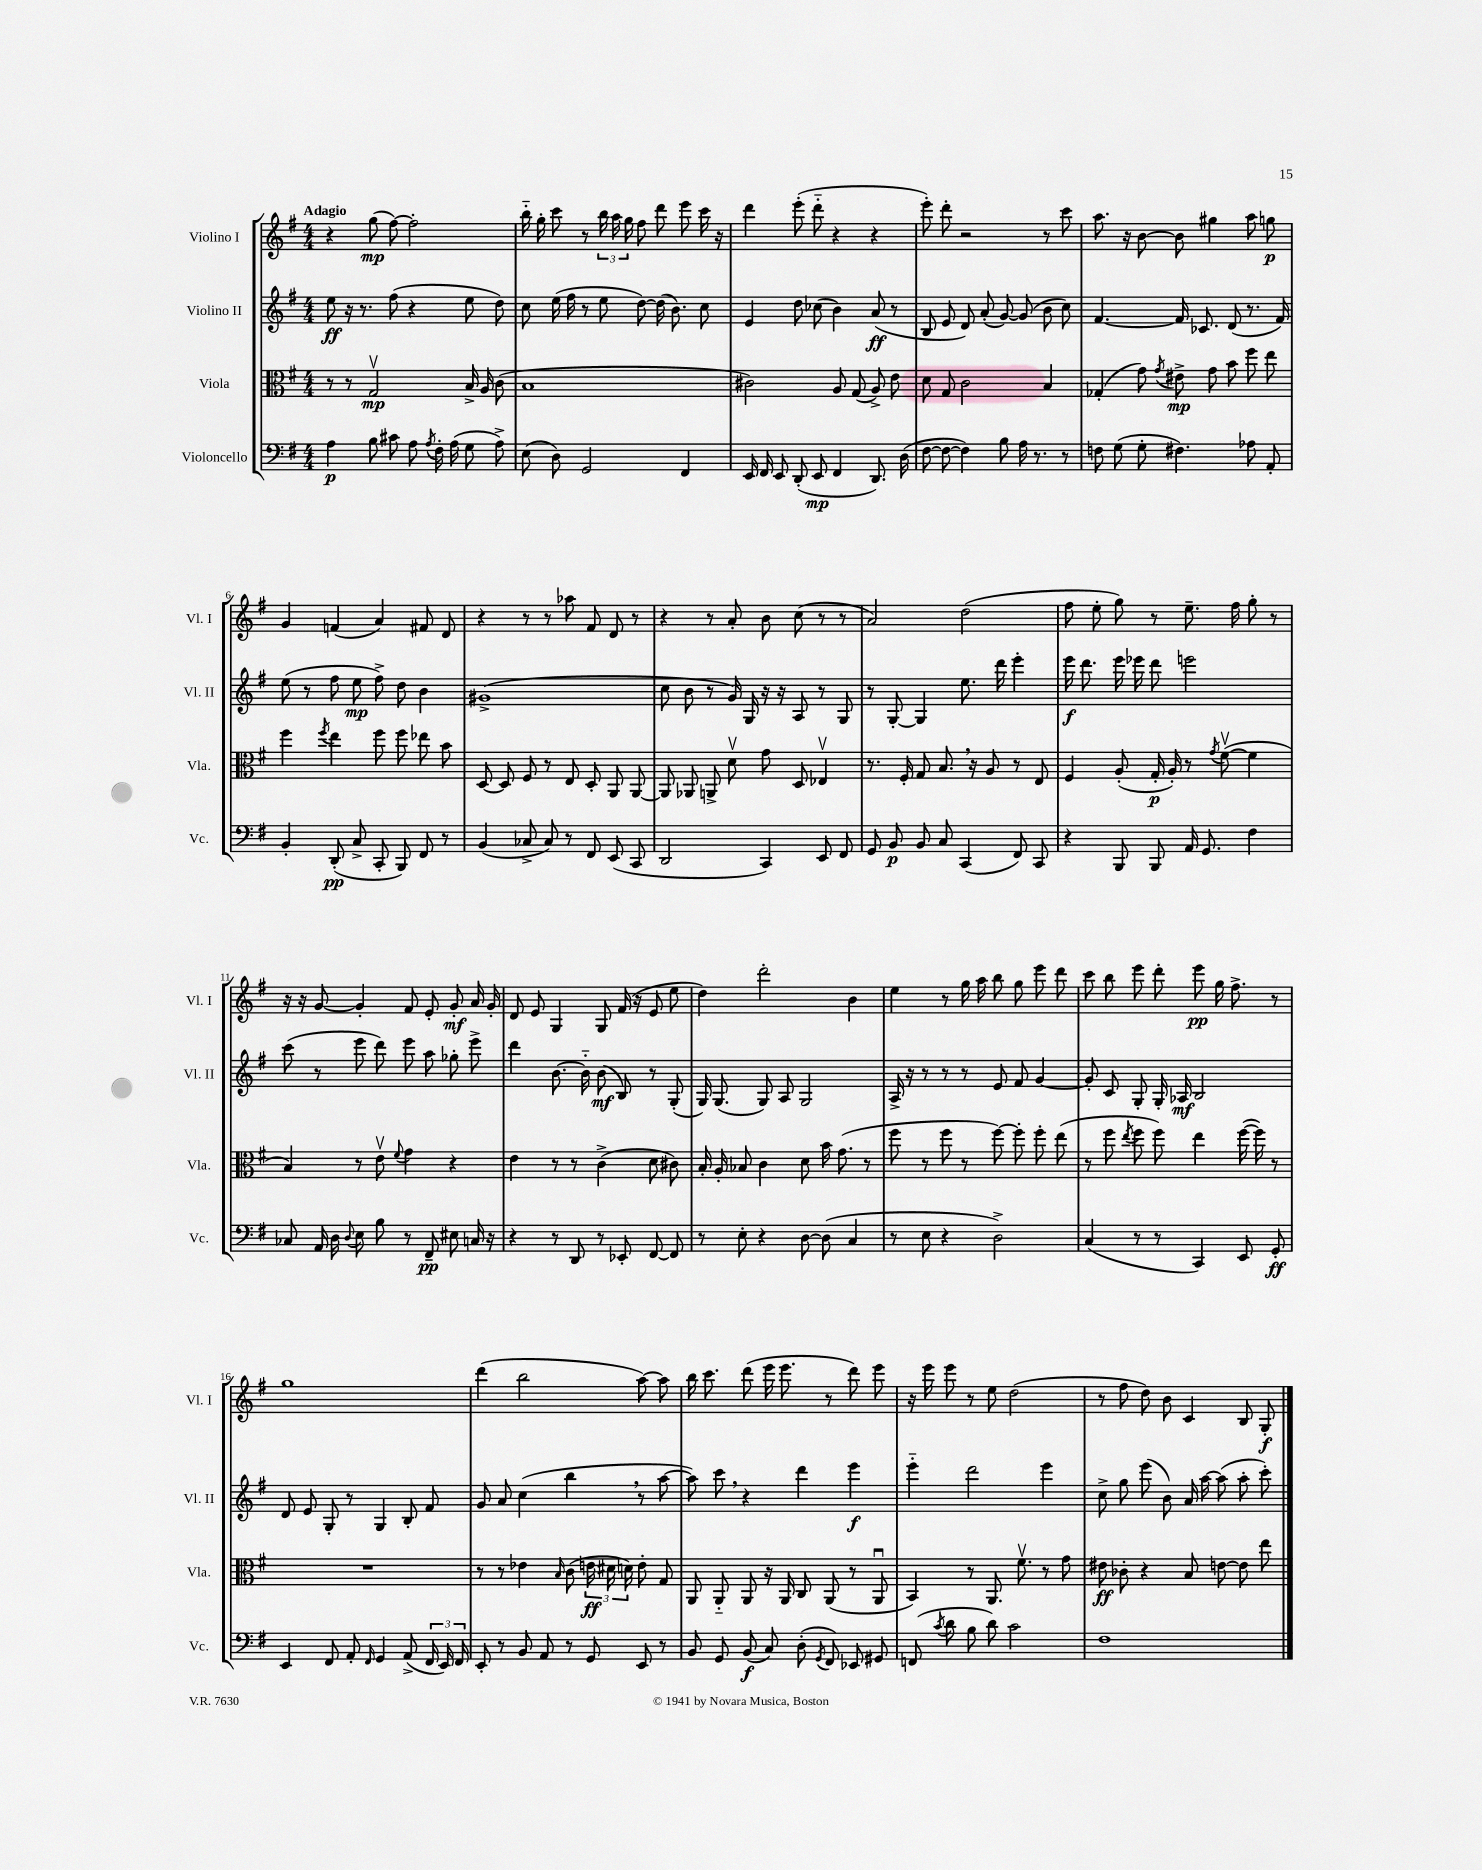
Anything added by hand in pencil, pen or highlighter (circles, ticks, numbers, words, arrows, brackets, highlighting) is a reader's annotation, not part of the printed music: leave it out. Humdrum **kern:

**kern	**dynam	**kern	**dynam	**kern	**dynam	**kern	**dynam
*part4	*part4	*part3	*part3	*part2	*part2	*part1	*part1
*staff4	*staff4	*staff3	*staff3	*staff2	*staff2	*staff1	*staff1
*I"Violoncello	*	*I"Viola	*	*I"Violino II	*	*I"Violino I	*
*I'Vc.	*	*I'Vla.	*	*I'Vl. II	*	*I'Vl. I	*
*clefF4	*	*clefC3	*	*clefG2	*	*clefG2	*
*k[f#]	*	*k[f#]	*	*k[f#]	*	*k[f#]	*
*M4/4	*	*M4/4	*	*M4/4	*	*M4/4	*
=1	=1	=1	=1	=1	=1	=1	=1
!	!	!	!	!	!	!LO:TX:a:B:t=Adagio	!
4A\	p	8r	.	8ee\	ff	4r	.
.	.	8r	.	16r	.	.	.
.	.	.	.	8.r	.	.	.
8B\	.	2Gv/	mp	.	.	(8gg\	mp
8c#X\	.	.	.	(8ff#\	.	[8ff#\)	.
8A\	.	.	.	4r	.	2ff#'\]	.
8qA/	.	.	.	.	.	.	.
16F#'\	.	.	.	.	.	.	.
(16A\	.	.	.	.	.	.	.
8G\	.	16B^/	.	8ee\	.	.	.
.	.	16A/	.	.	.	.	.
8A^\)	.	(8c\	.	8dd\)	.	.	.
=2	=2	=2	=2	=2	=2	=2	=2
(8E\	.	1B	.	8cc\	.	16bb\	.
.	.	.	.	.	.	16gg'\	.
8D\)	.	.	.	(16ee\	.	8ccc\	.
.	.	.	.	16ff#\	.	.	.
2GG/	.	.	.	8r	.	8r	.
.	.	.	.	8ee\	.	24bb\	.
.	.	.	.	.	.	24aa\	.
.	.	.	.	.	.	24gg\	.
.	.	.	.	[8dd\)	.	8ff#\	.
.	.	.	.	(16dd\]	.	8ddd\	.
.	.	.	.	8.b\)	.	.	.
4FF#/	.	.	.	.	.	8eee\	.
.	.	.	.	8cc\	.	16ccc\	.
.	.	.	.	.	.	16r	.
=3	=3	=3	=3	=3	=3	=3	=3
16EE/	.	2c#X\)	.	4e/	.	4ddd\	.
16FF#/	.	.	.	.	.	.	.
8EE/	.	.	.	.	.	.	.
(8DD'/	.	.	.	8dd\	.	(8eee'\	.
8EE/	mp	.	.	(8cc-X\	.	8ddd\	.
4FF#/	.	8A/	.	4b\)	.	4r	.
.	.	(8G/	.	.	.	.	.
8.DD/)	.	8A^/)	.	(8a/	ff	4r	.
.	.	8e\	.	8r	.	.	.
(16D\	.	.	.	.	.	.	.
=4	=4	=4	=4	=4	=4	=4	=4
[8F#\	.	8d\	.	8B/	.	8eee'\)	.
8F#\_	.	8G/	.	8e/	.	8ddd'\	.
4F#\])	.	2c\	.	8d/)	.	2r	.
.	.	.	.	(8a'/	.	.	.
8B\	.	.	.	[8g/)	.	.	.
16A\	.	.	.	(8g/]	.	.	.
8.r	.	.	.	.	.	.	.
.	.	4B/	.	8b\	.	8r	.
8r	.	.	.	8cc\)	.	8ccc\	.
=5	=5	=5	=5	=5	=5	=5	=5
8Fn\	.	(4G-X'/	.	[4.f#/	.	8.aa\	.
(8G\	.	.	.	.	.	.	.
.	.	.	.	.	.	16r	.
8G'\	.	8g\)	.	.	.	[8b\	.
.	.	8qg/	.	.	.	.	.
4.F#X\)	.	8e#X^\	mp	16f#/]	.	8b\]	.
.	.	.	.	8.c-X/	.	.	.
.	.	8g\	.	.	.	4gg#X\	.
.	.	8b\	.	(8d/	.	.	.
8A-X\	.	8ff#\	.	8.r	.	8aa\	.
8AA'/	.	8ee\	.	.	.	8ggn\	p
.	.	.	.	16f#/)	.	.	.
!!LO:LB:g=z
=6	=6	=6	=6	=6	=6	=6	=6
4BB'/	.	4ff#\	.	(8ee\	.	4g/	.
.	.	.	.	8r	.	.	.
.	.	8qff#/	.	.	.	.	.
(8DD'/	pp	4ee\	.	8ff#\	.	(4fn/	.
8C^/	.	.	.	8ee\	mp	.	.
8CC'/	.	8ff#\	.	8ff#^\)	.	4a/)	.
8BBB/)	.	8ff#\	.	8dd\	.	.	.
8FF#/	.	8ee-X\	.	4b\	.	8f#X/	.
8r	.	8b\	.	.	.	8d/	.
=7	=7	=7	=7	=7	=7	=7	=7
(4BB/	.	[8D/	.	(1g#X^	.	4r	.
.	.	8D/]	.	.	.	.	.
8C-X^/	.	8F#/	.	.	.	8r	.
8C-/)	.	8r	.	.	.	8r	.
8r	.	8E/	.	.	.	8aa-X\	.
8FF#/	.	8D'/	.	.	.	8f#/	.
(8EE/	.	8AA/	.	.	.	8d/	.
8CC/	.	[8AA/	.	.	.	8r	.
=8	=8	=8	=8	=8	=8	=8	=8
2DD/	.	8AA/]	.	8cc\	.	4r	.
.	.	8AA-X/	.	8b\	.	.	.
.	.	8AAn^/	.	8r	.	8r	.
.	.	8dv\	.	16g/)	.	8a'/	.
.	.	.	.	16G/	.	.	.
4CC/)	.	8g\	.	16r	.	8b\	.
.	.	.	.	16r	.	.	.
.	.	8D/	.	8A/	.	(8cc\	.
8EE/	.	4E-Xv/	.	8r	.	8r	.
8FF#/	.	.	.	8G/	.	8r	.
=9	=9	=9	=9	=9	=9	=9	=9
8GG/	.	8.r	.	8r	.	2a/)	.
8BB/	p	.	.	[8G'/	.	.	.
.	.	16F#'/	.	.	.	.	.
8BB/	.	8G/	.	4G/]	.	.	.
8C/	.	8.B,/	.	.	.	.	.
(4CC/	.	.	.	8.ee\	.	(2dd\	.
.	.	16r	.	.	.	.	.
.	.	8A/	.	.	.	.	.
.	.	.	.	16ddd\	.	.	.
8FF#/)	.	8r	.	4eee'\	.	.	.
8CC/	.	8E/	.	.	.	.	.
=10	=10	=10	=10	=10	=10	=10	=10
4r	.	4F#/	.	16eee\	f	8ff#\	.
.	.	.	.	8.ddd\	.	.	.
.	.	.	.	.	.	8ee'\	.
8BBB/	.	(8A'/	.	16eee\	.	8gg\)	.
.	.	.	.	16eee-X\	.	.	.
8BBB/	.	16G'/	p	8ddd\	.	8r	.
.	.	16A'/)	.	.	.	.	.
16AA/	.	8r	.	2eeen\	.	8.ee~\	.
8.GG/	.	.	.	.	.	.	.
.	.	8qg/	.	.	.	.	.
.	.	([8f#v\	.	.	.	.	.
.	.	.	.	.	.	16ff#\	.
4F#\	.	4f#\]	.	.	.	8gg'\	.
.	.	.	.	.	.	8r	.
!!LO:LB:g=z
=11	=11	=11	=11	=11	=11	=11	=11
8C-X/	.	4B/)	.	(8ccc\	.	16r	.
.	.	.	.	.	.	16r	.
16AA/	.	.	.	8r	.	[8g/	.
16D\	.	.	.	.	.	.	.
8qqD/	.	.	.	.	.	.	.
8E\	.	8r	.	8eee\	.	4g'/]	.
8B\	.	8ev\	.	8ddd\)	.	.	.
.	.	8qqf#/	.	.	.	.	.
8r	.	4g\	.	8eee\	.	8f#/	.
8FF#~/	pp	.	.	8aa\	.	8e'/	.
8E#X\	.	4r	.	8gg-X'\	.	8g'/	mf
16Cn/	.	.	.	8eee^\	.	16a/	.
16r	.	.	.	.	.	16g'/	.
=12	=12	=12	=12	=12	=12	=12	=12
4r	.	4e\	.	4ddd\	.	8d/	.
.	.	.	.	.	.	8e/	.
8r	.	8r	.	[8.b\	.	4G/	.
8DD/	.	8r	.	.	.	.	.
.	.	.	.	16b\]	.	.	.
8r	.	(4c^\	.	(8b\	mf	8G/	.
8EE-X'/	.	.	.	8B/)	.	(16f#/	.
.	.	.	.	.	.	16r	.
[8FF#/	.	8d\	.	8r	.	8e/	.
8FF#/]	.	8c#X\)	.	(8G'/	.	8ee\	.
=13	=13	=13	=13	=13	=13	=13	=13
8r	.	16B'/	.	16G/)	.	4dd\)	.
.	.	16A'/	.	(8.G/	.	.	.
8E'\	.	8B-X/	.	.	.	.	.
4r	.	4c\	.	8G/)	.	2ddd'\	.
.	.	.	.	8A/	.	.	.
[8D\	.	8d\	.	2G/	.	.	.
(8D\]	.	16b\	.	.	.	.	.
.	.	(8.g\	.	.	.	.	.
4C/	.	.	.	.	.	4b\	.
.	.	8r	.	.	.	.	.
=14	=14	=14	=14	=14	=14	=14	=14
8r	.	8ff#\	.	16A^/	.	4ee\	.
.	.	.	.	16r	.	.	.
8E\	.	8r	.	8r	.	.	.
4r	.	8ff#\	.	8r	.	8r	.
.	.	8r	.	8r	.	16gg\	.
.	.	.	.	.	.	16aa\	.
2D^\)	.	[8ff#\)	.	8e/	.	8bb\	.
.	.	8ff#'\]	.	8f#/	.	8gg\	.
.	.	8ff#'\	.	[4g/	.	8eee\	.
.	.	(8ee\	.	.	.	8ddd\	.
=15	=15	=15	=15	=15	=15	=15	=15
(4C/	.	8r	.	8g'/]	.	8ccc\	.
.	.	8ff#\	.	8c/	.	8bb\	.
.	.	8qee/	.	.	.	.	.
8r	.	8ff#\	.	8G'/	.	8eee\	.
8r	.	8ff#\)	.	16G'/	.	8ddd'\	.
.	.	.	.	16A-X/	mf	.	.
4CC/)	.	4ee\	.	2B/	.	8eee\	pp
.	.	.	.	.	.	16gg\	.
.	.	.	.	.	.	8.ff#^\	.
8EE/	.	([16ff#\	.	.	.	.	.
.	.	16ff#\])	.	.	.	.	.
8GG'/	ff	8r	.	.	.	8r	.
!!LO:LB:g=z
=16	=16	=16	=16	=16	=16	=16	=16
4EE/	.	1r	.	8d/	.	1gg	.
.	.	.	.	8e/	.	.	.
8FF#/	.	.	.	8G'/	.	.	.
8AA'/	.	.	.	8r	.	.	.
16qqFF#/	.	.	.	.	.	.	.
4GG/	.	.	.	4G/	.	.	.
(8AA^/	.	.	.	8B'/	.	.	.
24FF#/	.	.	.	8f#/	.	.	.
24EE/)	.	.	.	.	.	.	.
24FF#/	.	.	.	.	.	.	.
=17	=17	=17	=17	=17	=17	=17	=17
8EE'/	.	8r	.	8g/	.	(4ddd\	.
8r	.	8r	.	8a/	.	.	.
8BB/	.	4e-X\	.	(4cc\	.	2bb\	.
8AA/	.	.	.	.	.	.	.
.	.	16qqB/	.	.	.	.	.
8r	.	(8c\	.	4bb,\	.	.	.
8GG/	.	24en\	ff	.	.	.	.
.	.	24d#X\	.	.	.	.	.
.	.	24dn\)	.	.	.	.	.
8EE/	.	8e'\	.	8r	.	[8aa\)	.
8r	.	8G/	.	[8aa\	.	8aa\]	.
=18	=18	=18	=18	=18	=18	=18	=18
8BB/	.	8AA/	.	8aa\])	.	16bb\	.
.	.	.	.	.	.	8.ccc\	.
8GG/	.	8AA/	.	8ccc,\	.	.	.
(8BB/	f	8AA/	.	4r	.	(8ddd\	.
8C/)	.	16r	.	.	.	16eee\	.
.	.	16AA/	.	.	.	8.eee\	.
(8D'\	.	8C/	.	4ddd\	.	.	.
8qGG/	.	.	.	.	.	.	.
8FF#/)	.	(8AA/	.	.	.	8r	.
8EE-X/	.	8r	.	4eee\	f	8ddd\)	.
8GG#X/	.	8AAu/	.	.	.	8eee\	.
=19	=19	=19	=19	=19	=19	=19	=19
(8FFn/	.	4BB/)	.	4eee\	.	16r	.
.	.	.	.	.	.	16eee\	.
8qc/	.	.	.	.	.	.	.
8d\	.	.	.	.	.	8eee\	.
8B\	.	8r	.	2ddd\	.	8r	.
8d\)	.	8.AA/	.	.	.	8ee\	.
2c\	.	.	.	.	.	(2dd\	.
.	.	8.f#v\	.	.	.	.	.
.	.	8r	.	4eee\	.	.	.
.	.	8g\	.	.	.	.	.
=20	=20	=20	=20	=20	=20	=20	=20
1F#	.	8e#X\	ff	8cc^\	.	8r	.
.	.	8c-X'\	.	8gg\	.	8ff#\	.
.	.	4r	.	(8eee\	.	8dd\)	.
.	.	.	.	8b\)	.	8b\	.
.	.	8B/	.	16a/	.	4c/	.
.	.	.	.	[16aa\	.	.	.
.	.	[8en\	.	(8aa\]	.	.	.
.	.	8e\]	.	8aa'\	.	8B/	.
.	.	8ee\	.	8ccc'\)	.	8G'/	f
==	==	==	==	==	==	==	==
*-	*-	*-	*-	*-	*-	*-	*-
